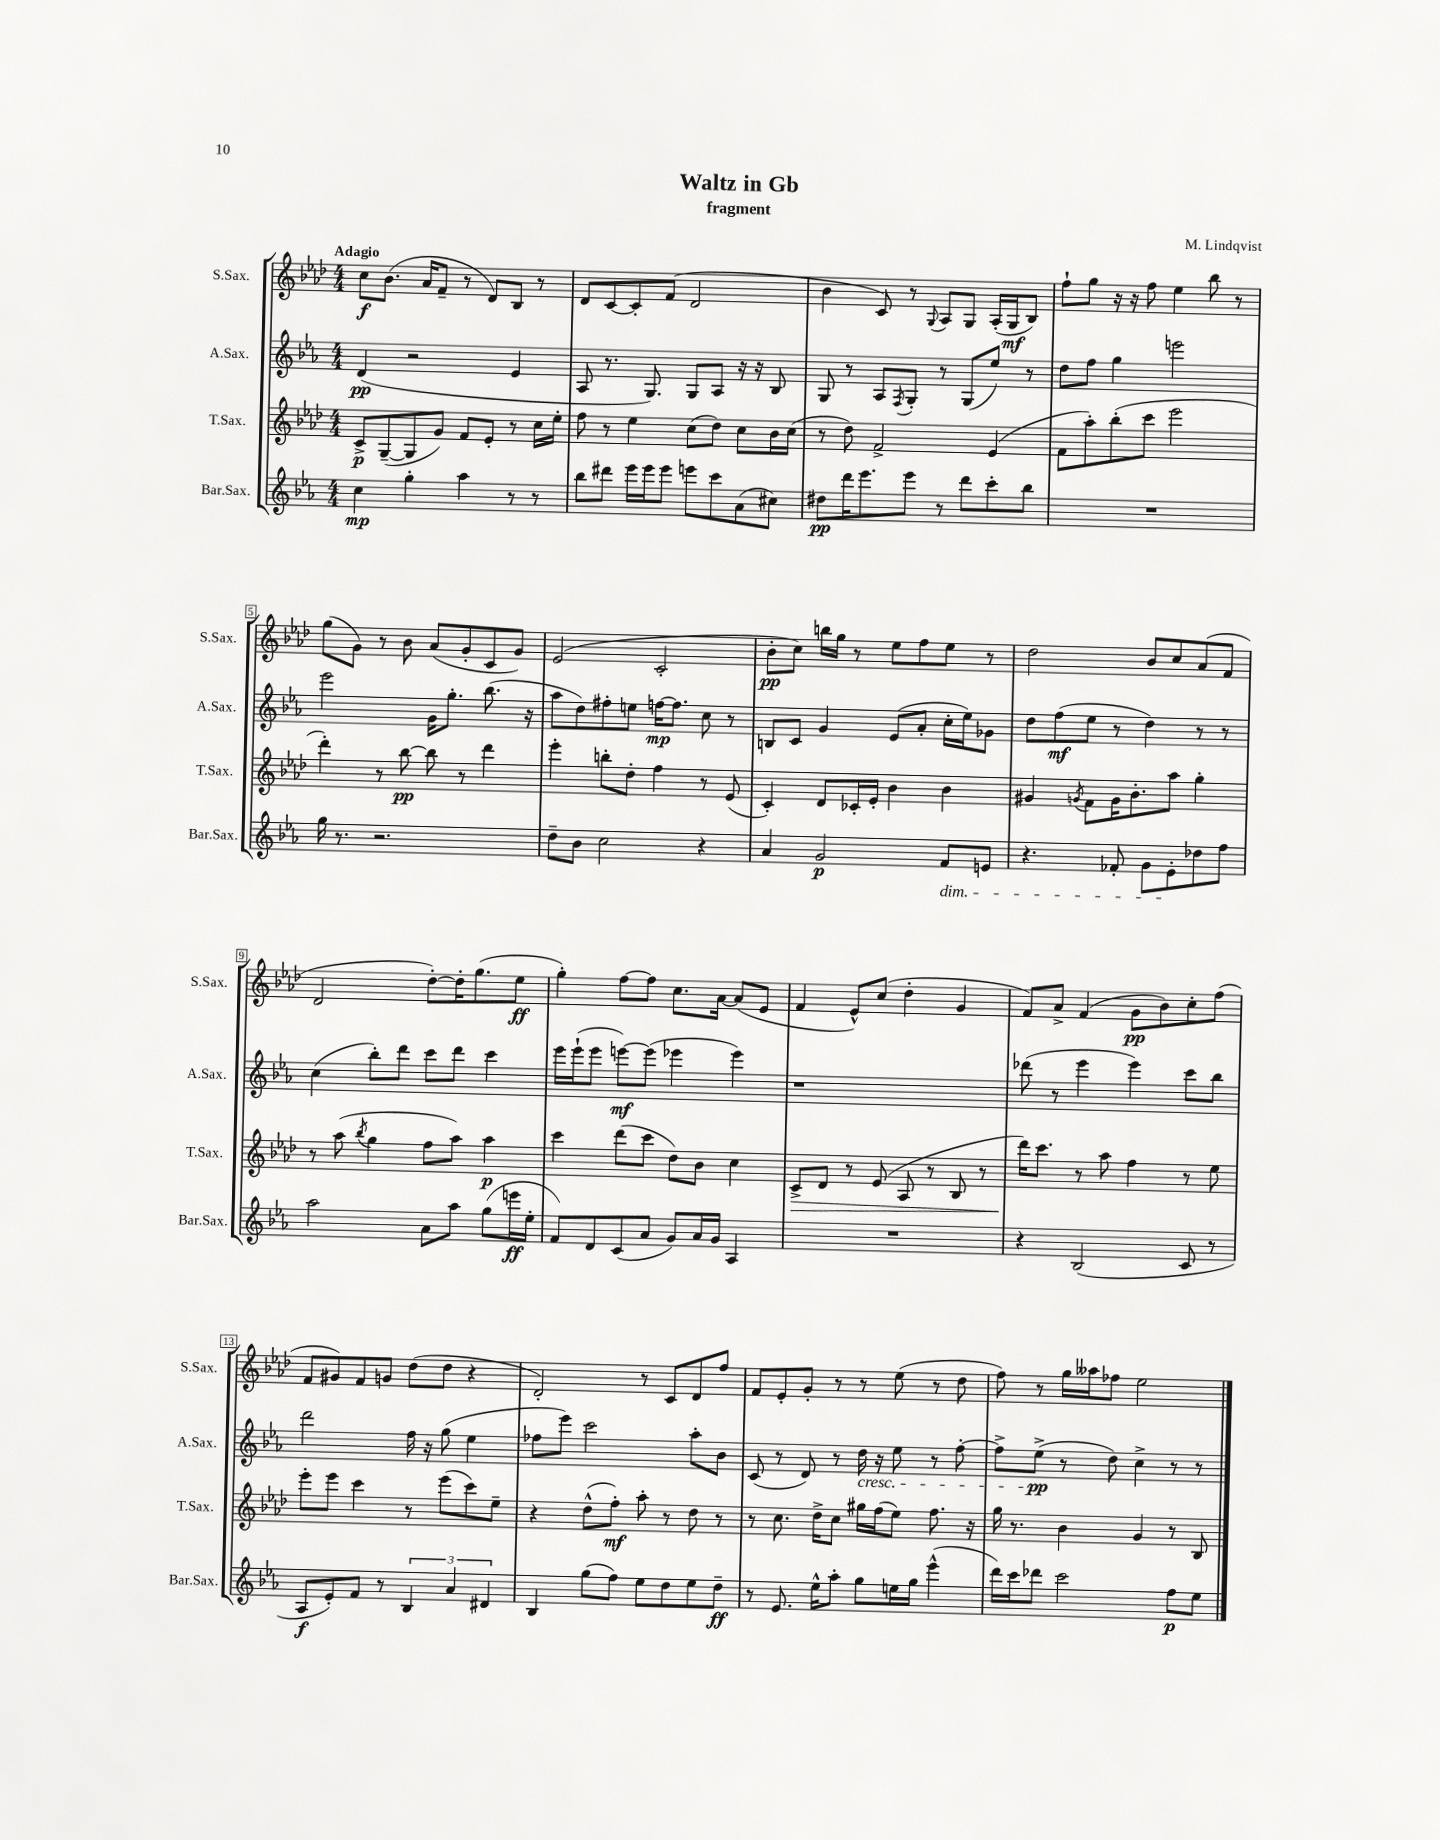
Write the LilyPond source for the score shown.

\header { title = "Waltz in Gb" composer = "M. Lindqvist" subtitle = "fragment" }
<<
\new StaffGroup <<
\new Staff = "s0" \with { instrumentName = "S.Sax." shortInstrumentName = "S.Sax." } {
    \clef treble \key aes \major \numericTimeSignature \time 4/4 \tempo "Adagio"
    c''8\f bes'8.( aes'16 f'8-- r8 des'8) bes8 r8 |
    des'8 c'8~ c'8-. f'8( des'2 |
    bes'4 c'8) r8 \appoggiatura { g8 } aes8 g8 aes16-.( g16\mf bes8) |
    f''8-! g''8 r16 r16 f''8 ees''4 bes''8 r8 |
    g''8( g'8) r8 bes'8 aes'8( g'8-. c'8 g'8) |
    ees'2( c'2-. |
    bes'8-.\pp c''8) b''16 g''16 r8 ees''8 f''8 ees''8 r8 |
    des''2 bes'8 c''8 aes'8( f'8 |
    des'2 des''8~-.) des''16-. g''8.( ees''8\ff |
    g''4-.) f''8~ f''8 c''8. aes'16~ aes'8( ees'8 |
    f'4 ees'8-^) c''8( des''4-. g'4 |
    f'8) aes'8-> f'4( g'8\pp bes'8) c''8-. f''8( |
    f'8 gis'8) f'8 g'8 des''8( des''8 r4 |
    des'2-.) r8 c'8 des'8 f''8 |
    f'8 ees'8-. g'8-. r8 r8 ees''8( r8 des''8 |
    f''8) r8 g''16 aeses''16 fes''8 ees''2 \bar "|." |
}
\new Staff = "s1" \with { instrumentName = "A.Sax." shortInstrumentName = "A.Sax." } {
    \clef treble \key ees \major \numericTimeSignature \time 4/4
    d'4\pp( r2 ees'4 |
    aes8 r8. g8.) g8 aes8 r16 r16 bes8 |
    g8 r8 aes8 \acciaccatura { f8 } g8-. r8 g8( ees''8) r8 |
    d''8 f''8 g''4 e'''2 |
    ees'''2 g'16 g''8.-. bes''8.( r16 |
    aes''8 d''8) fis''8-. e''8 f''16~\mp f''8. c''8 r8 |
    b8 c'8 g'4 ees'8( aes'8-. c''16-. ees''16) ges'8 |
    d''8 f''8\mf( ees''8 r8 d''4) r8 r8 |
    c''4( bes''8-.) d'''8 c'''8 d'''8 c'''4 |
    ees'''16 ees'''16-!( ees'''8 e'''8~\mf) e'''8( ees'''4 ees'''4) |
    r1 |
    des'''8( r8 ees'''4 ees'''4) c'''8 bes''8 |
    d'''2 f''16 r16 g''8( ees''4 |
    fes''8 ees'''8) c'''2 aes''8-. bes'8 |
    c'8( r8 d'8) r8 d''16\cresc r16 ees''8 r8 f''8~-. |
    f''8-> ees''8->\pp\!( r8 d''8) c''4-> r8 r8 \bar "|." |
}
\new Staff = "s2" \with { instrumentName = "T.Sax." shortInstrumentName = "T.Sax." } {
    \clef treble \key aes \major \numericTimeSignature \time 4/4
    c'8->\p g8~--( g8 g'8) f'8 ees'8-. r8 c''16 ees''16-. |
    f''8 r8 ees''4 c''8( des''8) c''8 bes'16 c''16( |
    r8 des''8) f'2-> ees'4( |
    f'8 aes''8-.) bes''8-.( c'''8 ees'''2 |
    des'''4-.) r8 bes''8~\pp bes''8 r8 des'''4 |
    ees'''4-. b''8-. des''8-. f''4 r8 ees'8( |
    c'4-.) des'8 ces'16-. ees'16-. bes'4 bes'4 |
    gis'4 \acciaccatura { g'8 } f'8 g'16 bes'8.-. aes''8 g''4-. |
    r8 aes''8( \acciaccatura { bes''8 } g''4 f''8 aes''8) aes''4\p |
    c'''4 des'''8( c'''8 des''8) bes'8 c''4 |
    c'8->\> des'8 r8 ees'8( aes8 r8 bes8 r8 |
    des'''16\!) c'''8. r8 aes''8 f''4 r8 ees''8 |
    ees'''8-. ees'''8 c'''4 r8 ees'''8( c'''8) ees''8-- |
    r4 des''8-^( f''8-.\mf) aes''8-. r8 des''8 r8 |
    r8 c''8. des''16-> c''8 gis''16 f''16( ees''8) f''8. r16 |
    g''16 r8. bes'4 g'4 r8 bes8 \bar "|." |
}
\new Staff = "s3" \with { instrumentName = "Bar.Sax." shortInstrumentName = "Bar.Sax." } {
    \clef treble \key ees \major \numericTimeSignature \time 4/4
    c''4\mp g''4-. aes''4 r8 r8 |
    bes''8 dis'''8 ees'''16 ees'''16 ees'''8 e'''8 c'''8 aes'8( cis''8) |
    dis''8\pp d'''16 ees'''8. ees'''8 r8 d'''8 c'''8-. bes''8 |
    R1 |
    g''16 r8. r2. |
    d''8-- bes'8 c''2 r4 |
    aes'4 g'2\p f'8\dim e'8 |
    r4. fes'8-. g'8 ees'8-.\! des''8 f''8 |
    aes''2 aes'8 aes''8 g''8( e'''16\ff ees''16-. |
    f'8) d'8 c'8( aes'8 g'8) aes'16 g'16 aes4 |
    R1 |
    r4 bes2( c'8 r8 |
    aes8\f ees'8-.) f'8 r8 \tuplet 3/2 { bes4 aes'4 dis'4 } |
    bes4 g''8( f''8) ees''8 d''8 ees''8 d''8--\ff |
    r8 ees'8. ees''16-^ aes''8-. g''8 e''16 g''16 ees'''4-^( |
    d'''16) c'''16 des'''8 c'''2 f''8\p ees''8 \bar "|." |
}
>>
>>
\layout { \context { \Score \override BarNumber.stencil = #(make-stencil-boxer 0.1 0.3 ly:text-interface::print) } }
